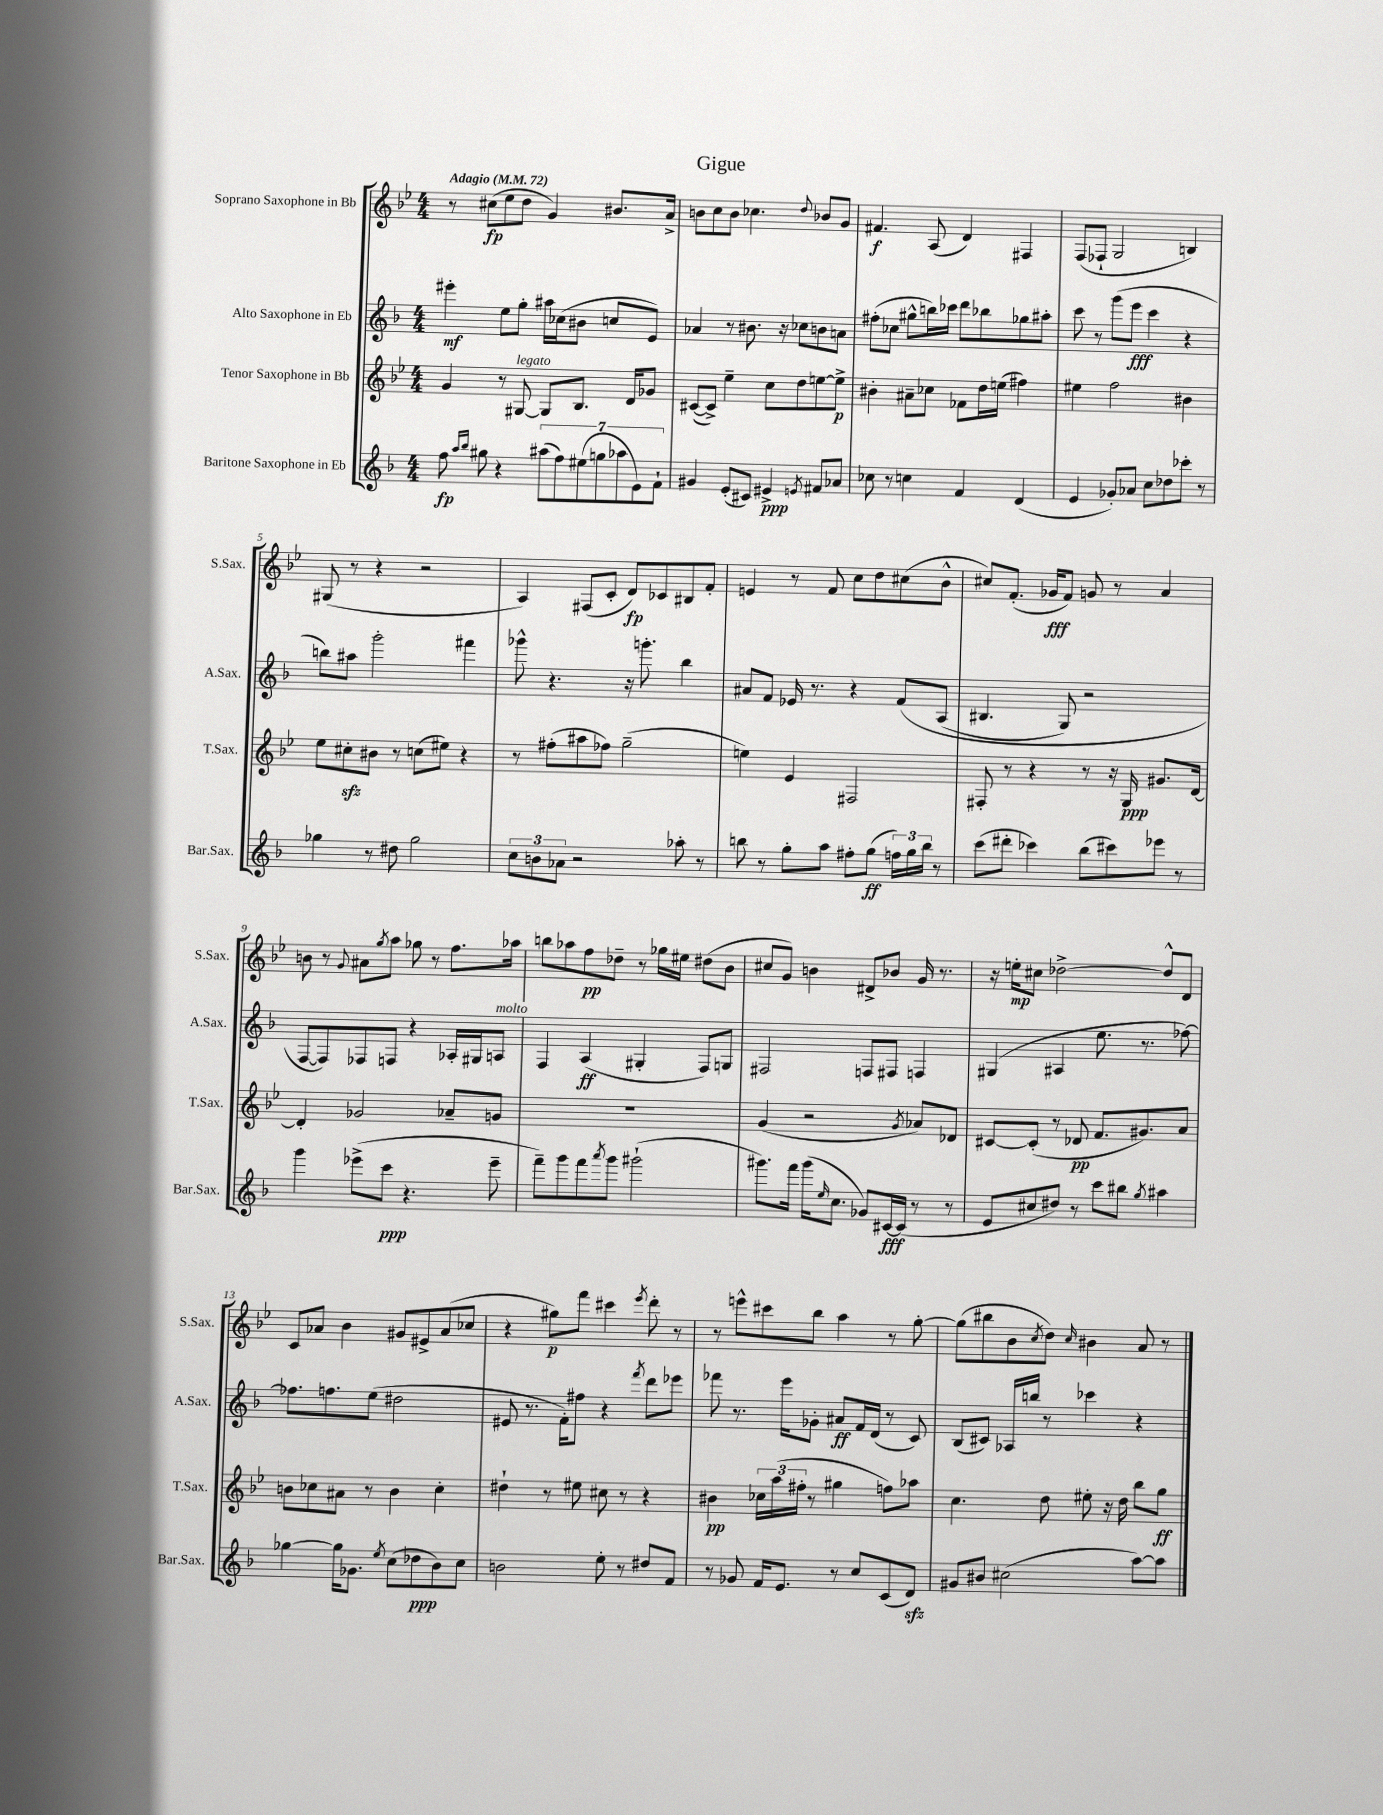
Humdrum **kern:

**kern	**dynam	**kern	**dynam	**kern	**dynam	**kern	**dynam
*part4	*part4	*part3	*part3	*part2	*part2	*part1	*part1
*staff4	*staff4	*staff3	*staff3	*staff2	*staff2	*staff1	*staff1
*I"Baritone Saxophone in Eb	*	*I"Tenor Saxophone in Bb	*	*I"Alto Saxophone in Eb	*	*I"Soprano Saxophone in Bb	*
*I'Bar.Sax.	*	*I'T.Sax.	*	*I'A.Sax.	*	*I'S.Sax.	*
*clefG2	*	*clefG2	*	*clefG2	*	*clefG2	*
*k[b-]	*	*k[b-e-]	*	*k[b-]	*	*k[b-e-]	*
*M4/4	*	*M4/4	*	*M4/4	*	*M4/4	*
*MM72	*	*MM72	*	*MM72	*	*MM72	*
=1	=1	=1	=1	=1	=1	=1	=1
!	!	!	!	!	!	!LO:TX:a:B:t=Adagio	!
8ff\	fp	4g/	.	4eee#X'\	mf	8r	.
16qqaa/LL	.	.	.	.	.	.	.
16qqbb-/JJ	.	.	.	.	.	.	.
8gg#X\	.	.	.	.	.	(8cc#X\L	fp
4r	.	8r	.	8ee\L	.	8ee-\	.
!	!	!LO:TX:a:i:t=legato	!	!	!	!	!
.	.	[8G#X/	.	8gg'\J	.	8dd\J	.
(14aa#X\L	.	8G#/L]	.	16aa#X\LL	.	4g/)	.
.	.	.	.	(16cc-X\J	.	.	.
14ff\)	.	.	.	.	.	.	.
.	.	8.B-/J	.	8b#X\J	.	.	.
(14ee#X\	.	.	.	.	.	.	.
14ggn\	.	.	.	.	.	.	.
.	.	.	.	8ccn/L	.	8.b#X/L	.
14aa-X\	.	.	.	.	.	.	.
.	.	16d/KL	.	.	.	.	.
14e\)	.	.	.	.	.	.	.
.	.	8g-X/J	.	8e/J)	.	.	.
14f`\J	.	.	.	.	.	.	.
.	.	.	.	.	.	16a^/Jk	.
=2	=2	=2	=2	=2	=2	=2	=2
4g#X/	.	([8c#X/L	.	4a-X/	.	8bn\L	.
.	.	8c#^/J])	.	.	.	8cc\	.
(8e'/L	.	4ee-~\	.	8r	.	8b\J	.
8c#X/J)	.	.	.	8.b#X\	.	4.cc-X\	.
4e#X^/	ppp	8cc\L	.	.	.	.	.
.	.	.	.	16r	.	.	.
.	.	8dd\	.	8cc-X\L	.	.	.
8qen/	.	.	.	.	.	8qqdd/	.
8f#X/L	.	[8een\	.	8bn\	.	8b-X/L	.
8a-X/J	.	8ee^\J]	p	8an\J	.	8g/J	.
=3	=3	=3	=3	=3	=3	=3	=3
8cc-X\	.	4b#X'\	.	(8ff#X'\L	.	4.f#X/	f
8r	.	.	.	8cc-X\J	.	.	.
4ccn\	.	8a#X~\L	.	8gg#X^^\L	.	.	.
.	.	8cc-X\J	.	16bbn\L)	.	(8A/	.
.	.	.	.	16ccc-X\JJ	.	.	.
4f/	.	8f-X\L	.	8ddd\L	.	4d/)	.
.	.	16dd\L	.	8bb-X\	.	.	.
.	.	(16een\JJ	.	.	.	.	.
(4d/	.	4ff#X\)	.	8gg-X\	.	4F#X/	.
.	.	.	.	8aa#X'\J	.	.	.
=4	=4	=4	=4	=4	=4	=4	=4
4e/	.	4ee#X\	.	8ccc\	.	(8F/L	.
.	.	.	.	8r	.	8F-X`/J	.
8g-X'/L)	.	2ff\	.	(8ggg\L	.	2G/	.
8a-X/J	.	.	.	8eee\J	fff	.	.
8cc\L	.	.	.	4ccc\	.	.	.
8dd-X\	.	.	.	.	.	.	.
8ccc-X'\J	.	4b#X\	.	4r	.	4Bn/)	.
8r	.	.	.	.	.	.	.
!!LO:LB:g=z
=5	=5	=5	=5	=5	=5	=5	=5
4gg-X\	.	8ee-\L	.	8bbn\L)	.	(8G#X/	.
.	.	8cc#Xzz'\	.	8aa#X\J	.	8r	.
8r	.	8b#X\J	.	2ggg'\	.	4r	.
8dd#X\	.	8r	.	.	.	.	.
2gg-\	.	(8ccn\L	.	.	.	2r	.
.	.	8ee#X\J)	.	.	.	.	.
.	.	4r	.	4fff#X\	.	.	.
=6	=6	=6	=6	=6	=6	=6	=6
12cc\L	.	8r	.	8ggg-X^^\	.	4A/)	.
12bn\	.	.	.	.	.	.	.
.	.	(8ff#X'\L	.	4.r	.	.	.
12a-X\J	.	.	.	.	.	.	.
2r	.	8aa#X\	.	.	.	(8F#X/L	.
.	.	8ff-X\J)	.	.	.	8c'/J	.
.	.	(2gg~\	.	16r	.	8d/L)	fp
.	.	.	.	8.gggn'\	.	.	.
.	.	.	.	.	.	8c-X/	.
8aa-X'\	.	.	.	4bb-\	.	8B#X/	.
8r	.	.	.	.	.	8f'/J	.
=7	=7	=7	=7	=7	=7	=7	=7
8bbn\	.	4een\)	.	8a#X/L	.	4en/	.
8r	.	.	.	8f/J	.	.	.
8gg'\L	.	4e-/	.	16e-X/	.	8r	.
.	.	.	.	8.r	.	.	.
8aa\J	.	.	.	.	.	8f/	.
8ff#X'\L	.	2F#X/	.	4r	.	8cc\L	.
(8gg\J	ff	.	.	.	.	8dd\	.
24ffn\LL)	.	.	.	(8f/L	.	(8cc#X\	.
24gg\	.	.	.	.	.	.	.
24bb\JJ	.	.	.	.	.	.	.
8r	.	.	.	(8A/J	.	8b-^^\J	.
=8	=8	=8	=8	=8	=8	=8	=8
(8ccc\L	.	8F#X'/	.	4.B#X/	.	8cc#X/L)	.
8ddd#X'\J	.	8r	.	.	.	(8.f'/J	.
4ccc-X\)	.	4r	.	.	.	.	.
.	.	.	.	.	.	16g-X/KL	fff
.	.	.	.	8G/)	.	8f/J)	.
(8bb-\L	.	8r	.	2r	.	8gn/	.
8ccc#X\)	.	16r	.	.	.	8r	.
.	.	16G/	ppp	.	.	.	.
8eee-X\J	.	8.g#X/L	.	.	.	4a/	.
8r	.	.	.	.	.	.	.
.	.	[16d/Jk	.	.	.	.	.
!!LO:LB:g=z
=9	=9	=9	=9	=9	=9	=9	=9
4ggg\	.	4d'/]	.	[8F/L	.	8bn\	.
.	.	.	.	8F/])	.	8r	.
.	.	.	.	.	.	8qqg/	.
(8eee-X^\L	.	2g-X/	.	8F-X/	.	8a#X\L	.
.	.	.	.	.	.	8qgg/	.
8ccc\J	ppp	.	.	8Fn/J	.	8aa\J	.
4.r	.	.	.	4r	.	8gg-X\	.
.	.	.	.	.	.	8r	.
.	.	8a-X~/L	.	16A-X'/LL	.	8.ff\L	.
.	.	.	.	16G#X/J	.	.	.
!	!	!	!	!LO:TX:a:i:t=molto	!	!	!
8eee-~\	.	8gn/J	.	8An/J	.	.	.
.	.	.	.	.	.	16aa-X\Jk	.
=10	=10	=10	=10	=10	=10	=10	=10
8fff~\L)	.	1r	.	4F/	.	8bbn\L	.
8ggg\	.	.	.	.	.	8aa-X\	.
8fff\	.	.	.	(4A/	ff	8ff\	pp
8qaaa/	.	.	.	.	.	.	.
8ggg\J	.	.	.	.	.	8dd-X~\J	.
(2ggg#X`\	.	.	.	4G#X'/	.	8r	.
.	.	.	.	.	.	16gg-X\LL	.
.	.	.	.	.	.	16ee#X\JJ	.
.	.	.	.	8F/L)	.	(8dd#X\L	.
.	.	.	.	8Gn/J	.	8b-\J	.
=11	=11	=11	=11	=11	=11	=11	=11
8.ggg#X\L)	.	(4g/	.	2F#X/	.	8cc#X/L	.
.	.	.	.	.	.	8g/J)	.
16fff\Jk	.	.	.	.	.	.	.
(16ggg#\KL	.	2r	.	.	.	4bn\	.
16qqee/	.	.	.	.	.	.	.
8.cc\J	.	.	.	.	.	.	.
8g-X/L)	.	.	.	8Fn/L	.	8d#X^/L	.
[16c#X/L	fff	.	.	8F#X/J	.	8b-X/J	.
(16c#/JJ]	.	.	.	.	.	.	.
.	.	8qg/	.	.	.	.	.
8r	.	8a-X/L)	.	4Fn/	.	16g/	.
.	.	.	.	.	.	8.r	.
8r	.	8d-X/J	.	.	.	.	.
=12	=12	=12	=12	=12	=12	=12	=12
8e/L	.	[8c#X/L	.	(4G#X/	.	16r	.
.	.	.	.	.	.	16een'\KL	mp
8cc#X/	.	(8c#'/J]	.	.	.	8cc#X\J	.
8dd#X/J)	.	8r	.	4A#X/	.	[2dd-X^\	.
8r	.	8d-X/	pp	.	.	.	.
8ccc\L	.	8.f/L	.	8.ee\	.	.	.
8bb#X\J	.	.	.	.	.	.	.
.	.	8.g#X/)	.	8.r	.	.	.
8qgg/	.	.	.	.	.	.	.
4aa#X\	.	.	.	.	.	8dd-^^/L]	.
.	.	8a/J	.	[8ff-X\)	.	8d/J	.
!!LO:LB:g=z
=13	=13	=13	=13	=13	=13	=13	=13
[4gg-X\	.	8bn\L	.	8.ff-X\L]	.	8c/L	.
.	.	8cc-X\	.	.	.	8a-X/J	.
.	.	.	.	8.ffn\	.	.	.
16gg-\KL]	.	8a#X\J	.	.	.	4b-\	.
8.g-X\J	.	.	.	.	.	.	.
.	.	8r	.	(8ee\J	.	.	.
8qee/	.	.	.	.	.	.	.
(8cc\L	.	4b\	.	2dd#X\	.	8g#X/L	.
8dd-X\	ppp	.	.	.	.	8e#X^/	.
8b-\)	.	4cc-'\	.	.	.	(8a-/	.
8cc\J	.	.	.	.	.	8cc-X/J	.
=14	=14	=14	=14	=14	=14	=14	=14
2bn\	.	4dd#X`\	.	8e#X/	.	4r	.
.	.	.	.	8.r	.	.	.
.	.	8r	.	.	.	8gg#X\L)	p
.	.	.	.	16f'\KL)	.	.	.
.	.	8ee#X\	.	8ff#X\J	.	8fff\J	.
8ee'\	.	8cc#X\	.	4r	.	4ccc#X\	.
8r	.	8r	.	.	.	.	.
.	.	.	.	8qfff/	.	8qeee-/	.
8dd#X/L	.	4r	.	8ddd\L	.	8ddd'\	.
8f/J	.	.	.	8eee-X\J	.	8r	.
=15	=15	=15	=15	=15	=15	=15	=15
8r	.	4b#X\	pp	8fff-X\	.	8r	.
8g-X/	.	.	.	8.r	.	8eeen^^\L	.
16f/KL	.	24cc-X\LL	.	.	.	8ccc#X\	.
.	.	(24aa\	.	.	.	.	.
8.e/J	.	.	.	16eee\KL	.	.	.
.	.	24ff#X'\JJ	.	.	.	.	.
.	.	8r	.	8g-X'\J	.	8bb-\J	.
8r	.	4gg#X\	.	8a#X/L	ff	4aa\	.
8cc/L	.	.	.	16f/L	.	.	.
.	.	.	.	(16d/JJ	.	.	.
(8c/	.	8ffn\L)	.	8r	.	8r	.
8dzz/J)	.	8aa-X\J	.	8c/)	.	[8gg'\	.
=16	=16	=16	=16	=16	=16	=16	=16
8g#X/L	.	4.cc\	.	(8B-/L	.	(8gg\L]	.
8b#X/J	.	.	.	8c#X/J)	.	8bb#X\	.
(2cc#X\	.	.	.	16A-X/LL	.	8b-\	.
.	.	.	.	16bbn/JJ	.	.	.
.	.	.	.	.	.	8qcc/	.
.	.	8dd\	.	8r	.	8dd\J)	.
.	.	.	.	.	.	16qqcc/	.
.	.	8ee#X'\	.	4ccc-X\	.	4b#X\	.
.	.	16r	.	.	.	.	.
.	.	16dd\	.	.	.	.	.
[8aa\L)	.	8bb-\L	.	4r	.	8a/	.
8aa\J]	.	8gg\J	ff	.	.	8r	.
==	==	==	==	==	==	==	==
*-	*-	*-	*-	*-	*-	*-	*-
